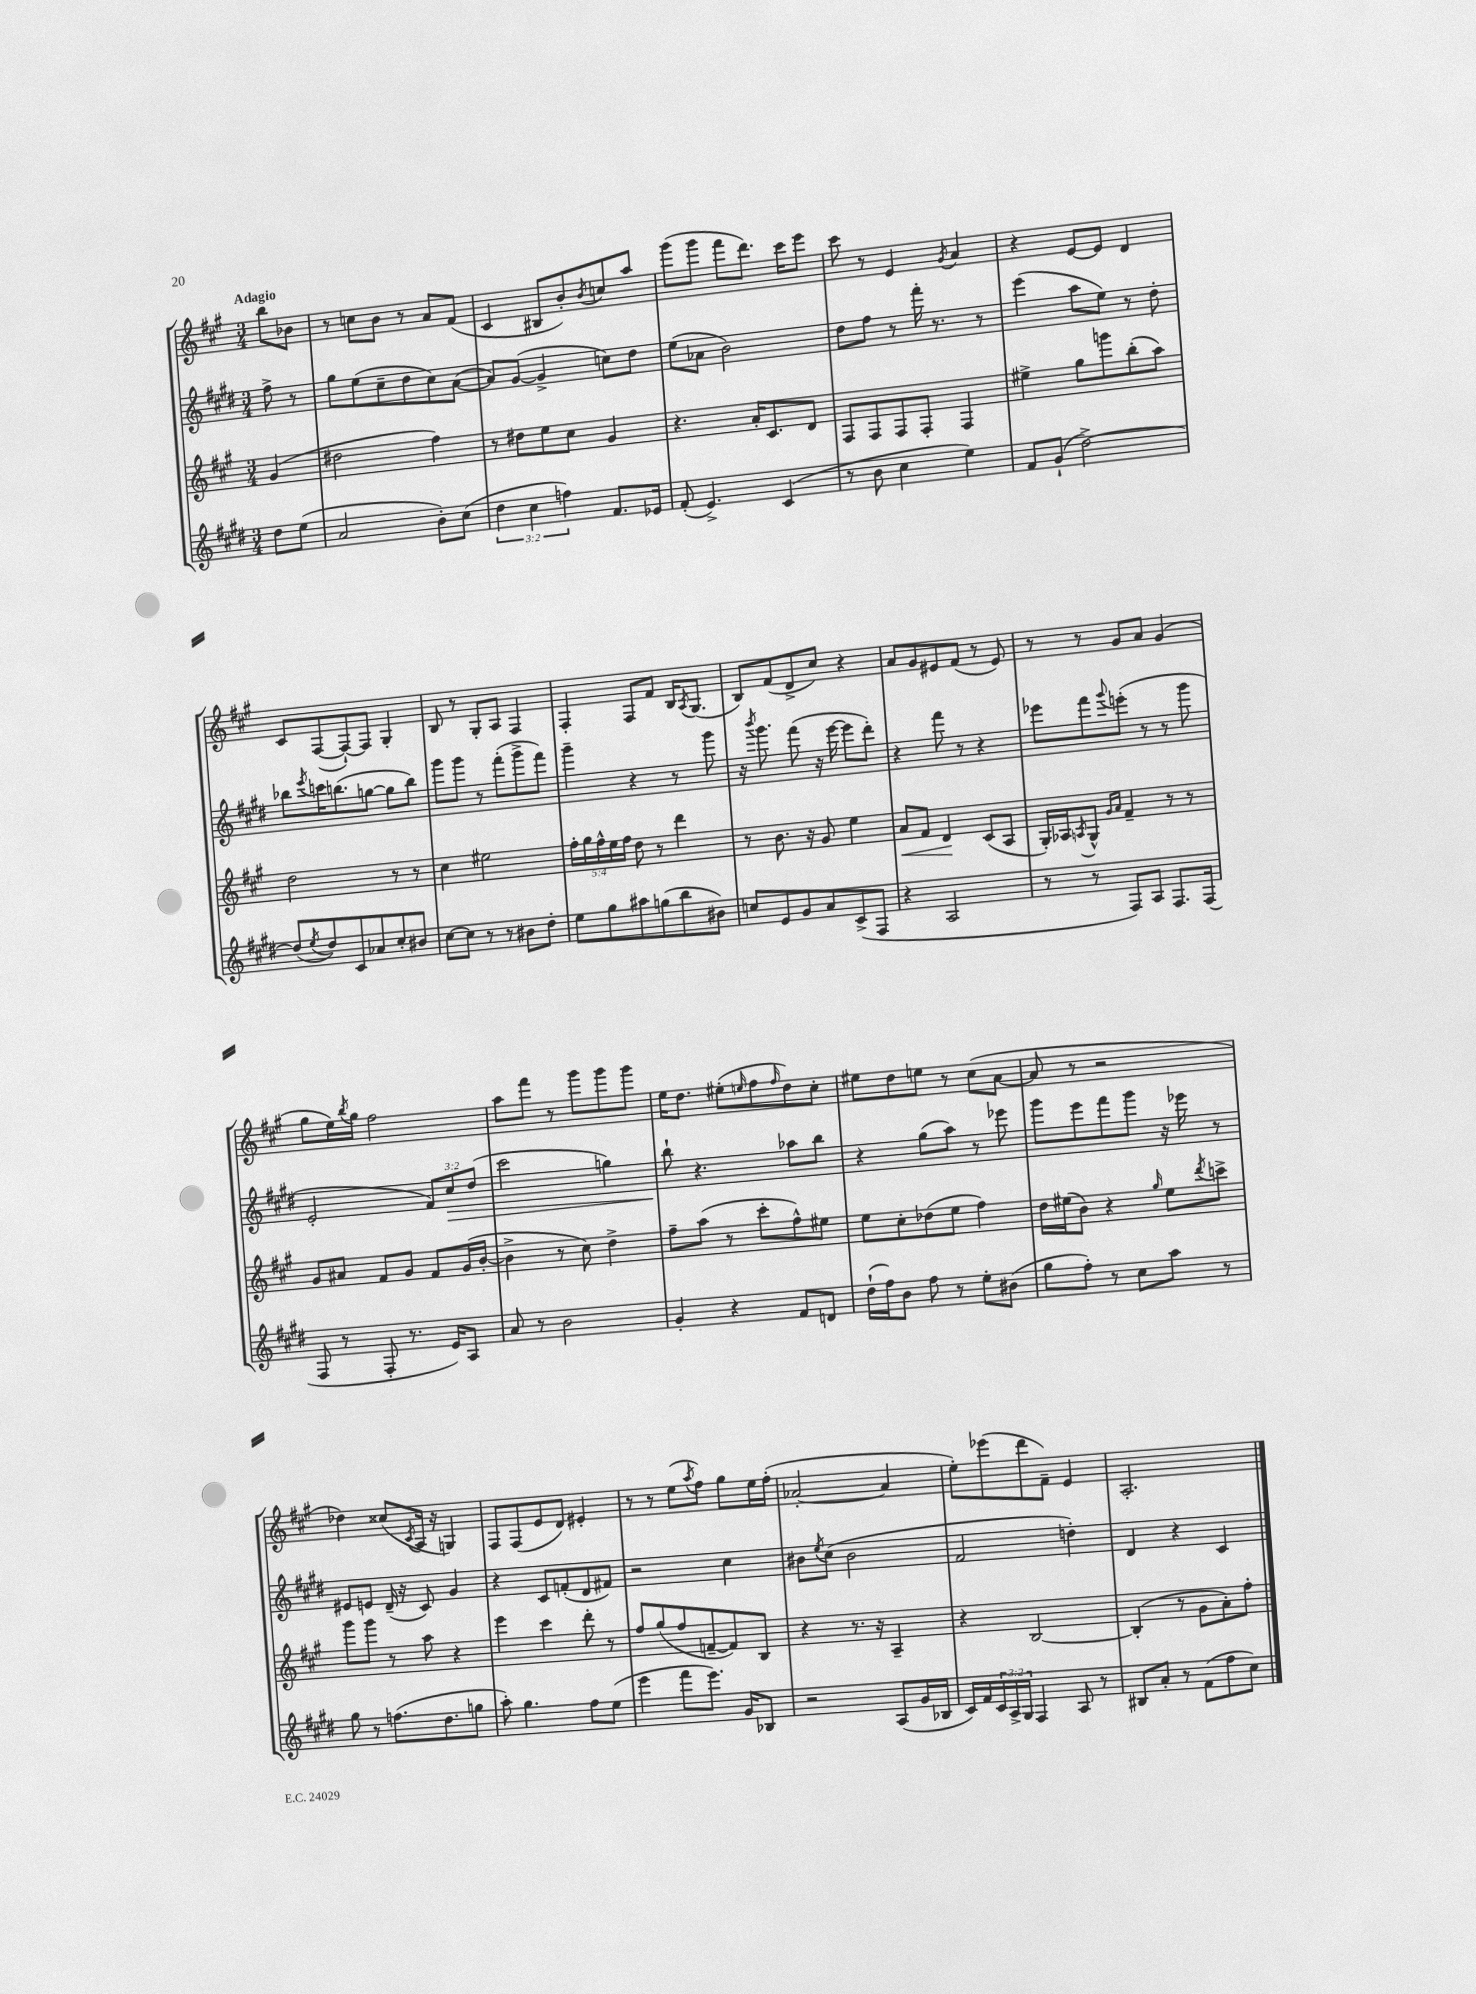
<<
\new StaffGroup <<
\new Staff = "s0" {
    \clef treble \key a \major \numericTimeSignature \time 3/4 \partial 4 \tempo "Adagio"
    b''8 bes'8 |
    r8 c''8 b'8 r8 a'8 fis'8( |
    cis'4 bis8 b'8-.) \acciaccatura { b'8 } c''8 a''8 |
    gis'''8( gis'''8 fis'''8 d'''8.) cis'''16 e'''8 |
    cis'''8 r8 e'4 \acciaccatura { gis'8 } a'4 |
    r4 e'8~ e'8 d'4 |
    cis'8 fis8~( fis8~-!) fis8 gis4-. |
    b8 r8 gis8-. a8 fis4 |
    fis4-. fis8 fis'8 b16 \acciaccatura { a8 } gis8.( |
    b8) fis'8( d'8-> cis''8) r4 |
    a'8 gis'8 eis'8 fis'8( r8 eis'8) |
    r8 r8 gis'8 a'8 gis'4( |
    gis''8 e''16) \acciaccatura { b''8 } gis''16 fis''2 |
    a''8 fis'''8 r8 gis'''8 gis'''8 gis'''8 |
    e''16 d''8. eis''8-.( \grace { e''16 } fis''8 \grace { fis''16 } d''8) cis''8-. |
    eis''8 d''8 e''8 r8 cis''8( a'8~ |
    a'8 r8 r2 |
    des''4) cisis''8( \acciaccatura { cis'8 } a16 r16 g4) |
    fis8 fis8( e'8 d'8) eis'4-. |
    r8 r8 e''8( \acciaccatura { a''8 } fis''8) gis''8 e''16 fis''16-.( |
    aes'2~-. aes'4 |
    e''8-.) ees'''8( d'''8 fis'8--) e'4 |
    a2.-. \bar "|." |
}
\new Staff = "s1" {
    \clef treble \key e \major \numericTimeSignature \time 3/4 \override Staff.TupletNumber.text = #tuplet-number::calc-fraction-text \partial 4
    fis''8-> r8 |
    gis''8 e''8( cis''8-- dis''8 cis''8) a'8~( |
    a'8) gis'8~( gis'4-> c''8) dis''8 |
    e''8( aes'8 b'2) |
    dis''8 fis''8 r8 fis'''16-. r8. r8 |
    e'''4( a''8 e''8) r8 dis''8-. |
    bes''8 \acciaccatura { e'''8 } c'''16 b''8.( g''8~ g''8 b''8) |
    gis'''8 gis'''8 r8 fis'''8-.( gis'''8-> fis'''8) |
    gis'''4-- r4 r8 gis'''8 |
    r16 \acciaccatura { b'''8 } gis'''8. fis'''8( r16 e'''16~ e'''8 dis'''8-.) |
    r4 fis'''8 r8 r4 |
    ees'''8 fis'''8 \appoggiatura { gis'''8 } e'''8-.( r8 r8 gis'''8 |
    e'2-. \tuplet 3/2 { fis'8) cis''8\> dis''8( } |
    cis'''2 g''4) |
    b''8-!\! r4. aes''8 b''8 |
    r4 gis''8( a''8) r8 ees'''8 |
    gis'''8 e'''8 fis'''8 gis'''8 r16 ees'''16 r8 |
    eis'8 e'8 dis'16--( r16 cis'8) gis'4 |
    r4 cis'8 f'8-.( dis'8 fis'8) |
    r2 cis''4 |
    bis'8 \acciaccatura { e''8 } cis''8( bis'2 |
    fis'2 d''4-.) |
    dis'4 r4 cis'4 \bar "|." |
}
\new Staff = "s2" {
    \clef treble \key a \major \numericTimeSignature \time 3/4 \override Staff.TupletNumber.text = #tuplet-number::calc-fraction-text \partial 4
    gis'4( |
    dis''2 fis''4) |
    r8 dis''8 e''8 cis''8 gis'4 |
    r4. a'16-. cis'8. d'8 |
    fis8 fis8 fis8 fis8-. fis4 |
    eis''4-> gis''8 g'''8 b''8-.( a''8) |
    d''2 r8 r8 |
    cis''4 eis''2 |
    \tuplet 5/4 { fis''16-. gis''16 fis''16-^ e''16 fis''16 } d''8 r8 d'''4 |
    r8 b'8. r16 gis'8 e''4 |
    a'8\< fis'8 d'4\! cis'8( a8 |
    gis16-.) aes16 \acciaccatura { a8 } gis8-^ \grace { gis'16 a'16 } fis'4-- r8 r8 |
    gis'8 ais'8 fis'8 gis'8 fis'8 gis'16( b'16~-. |
    b'4-> r8 cis''8) d''4-> |
    fis''8-- a''8( r8 cis'''8-. fis''8-^) eis''8 |
    e''8 cis''8-. des''8( e''8 fis''4) |
    d''16 eis''16( b'8) r4 \grace { gis''16 } eis''8 \acciaccatura { d'''8 } c'''8-> |
    gis'''8 gis'''8 r8 a''8 r4 |
    e'''4 cis'''4 d'''8-. r8 |
    fis''8 gis''8( fis''8 f'8~-- f'8) b8 |
    r4 r8. r16 a4-- |
    r4 b2~ |
    b4-.( r8 gis'8 a'8-.) fis''8-. \bar "|." |
}
\new Staff = "s3" {
    \clef treble \key e \major \numericTimeSignature \time 3/4 \override Staff.TupletNumber.text = #tuplet-number::calc-fraction-text \partial 4
    dis''8 e''8( |
    a'2 b'8-.) cis''8( |
    \tuplet 3/2 { dis''4 cis''4 f''4) } fis'8. ees'16 |
    fis'8-.( e'4.->) cis'4( |
    r8 b'8 cis''4 e''4) |
    fis'8 gis'8-!( dis''2~->) |
    dis''8( \acciaccatura { e''8 } dis''8) cis'8 aes'8 cis''8-. bis'8 |
    cis''8~ cis''8 r8 r8 bis'8 dis''8-. |
    e''8 gis''8 ais''8 g''8( b''8 bis'8) |
    c''8 e'8 gis'8 a'8 cis'8->( fis8 |
    r4 a2 |
    r8 r8 fis8) a8 fis8. fis16( |
    fis8 r8 fis8-. r8. e'16) a8 |
    a'8 r8 b'2 |
    gis'4-. r4 fis'8 d'8 |
    dis''16-!( fis''16) b'8 fis''8 r8 e''8-. bis'8( |
    gis''8 fis''8-.) r8 cis''8 a''8 r8 |
    gis''8 r8 f''8.( dis''8. g''8 |
    a''8-.) gis''4. fis''8 e''8( |
    e'''4 fis'''8 e'''8.) gis'16 bes8 |
    r2 a8( gis'16 bes16 |
    cis'16) fis'16 \tuplet 3/2 { cis'16 a16-> gis16 } fis4 a8 r8 |
    bis8 a'8-. r8 fis'8( fis''8 cis''8) \bar "|." |
}
>>
>>
\layout { \context { \Score \remove "Bar_number_engraver" } }
